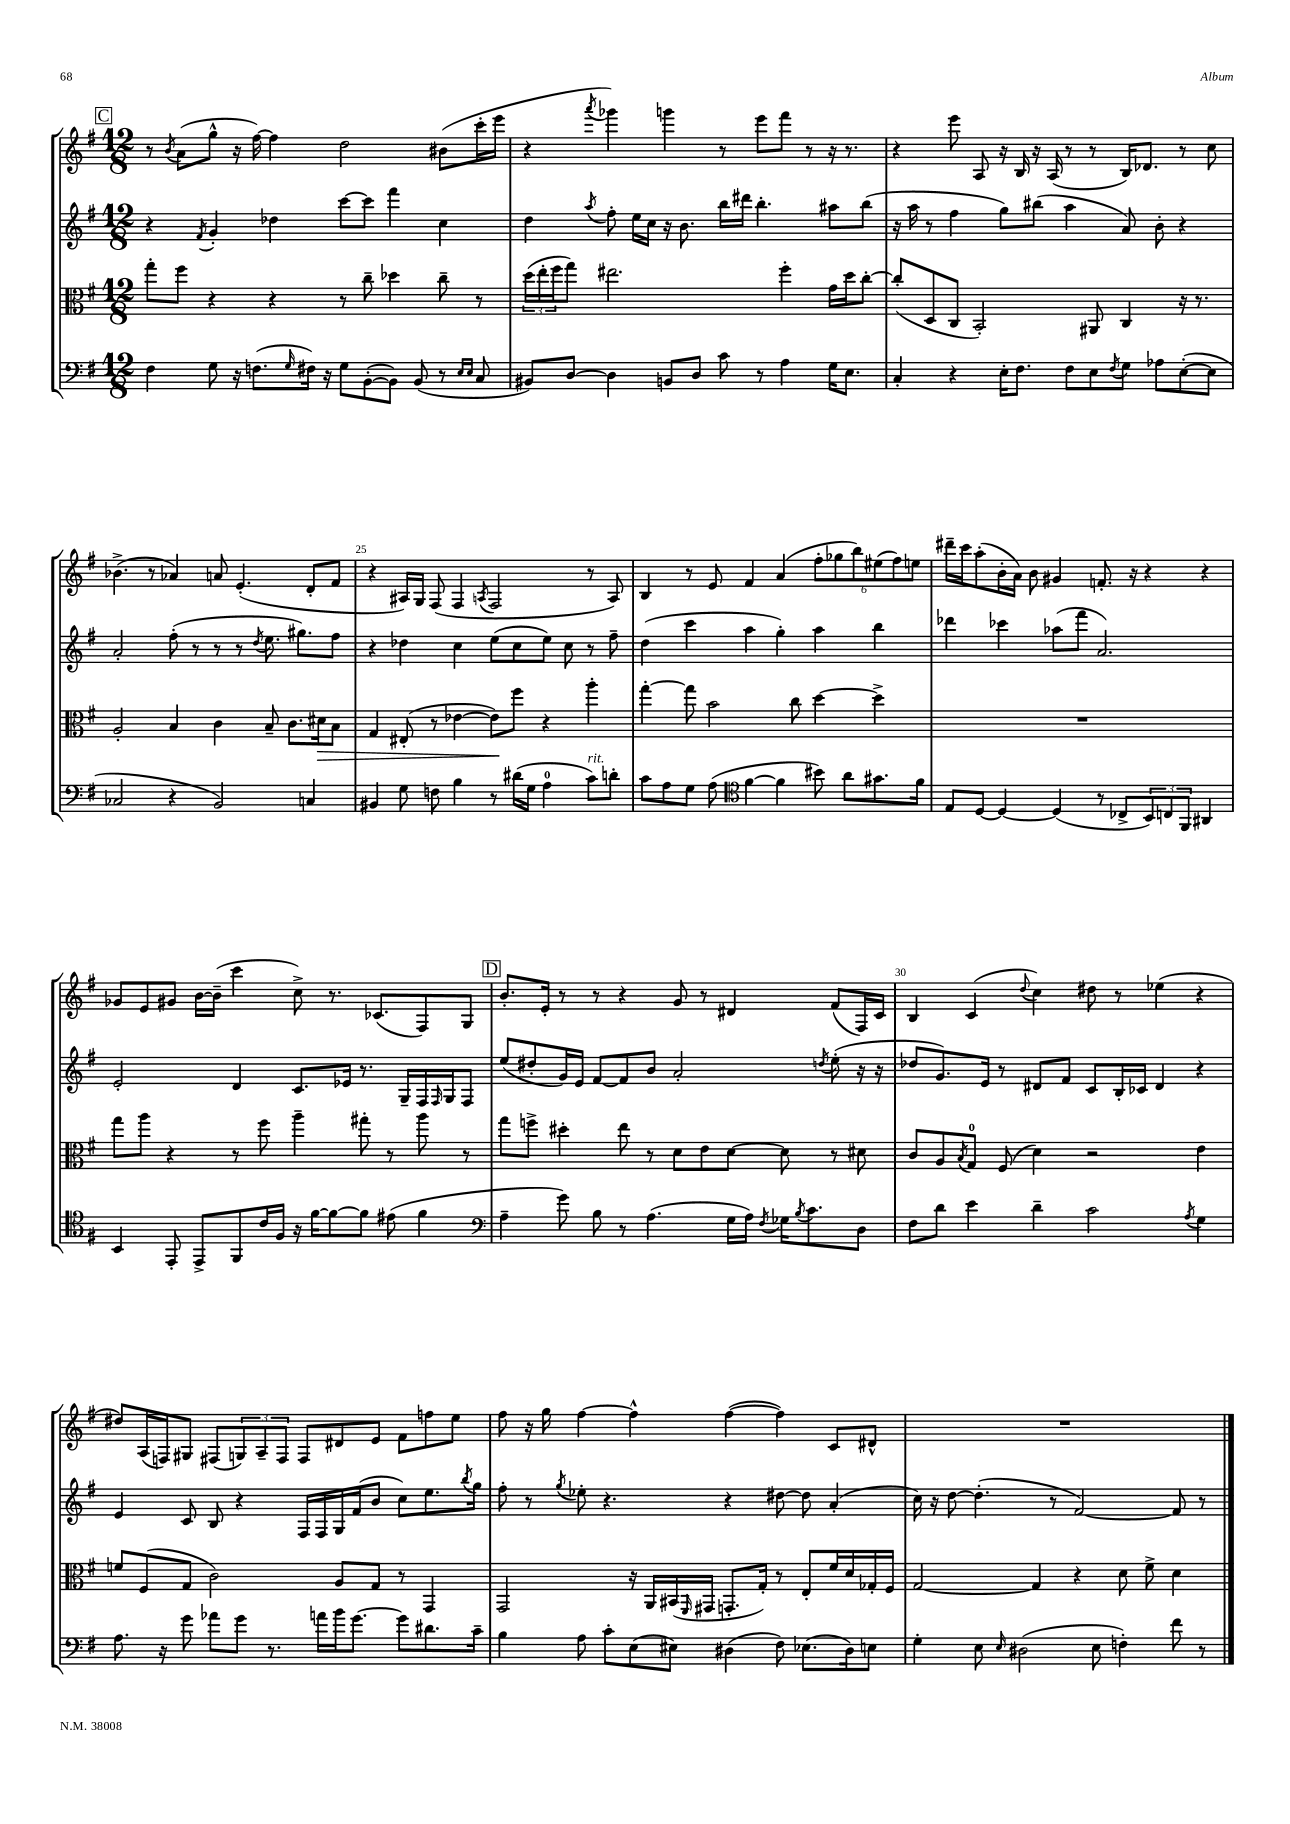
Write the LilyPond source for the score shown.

<<
\new StaffGroup <<
\new Staff = "s0" {
    \clef treble \key g \major \numericTimeSignature \time 12/8
    \mark \markup { \box "C" } r8 \acciaccatura { b'8 } a'8( g''8-^ r16 fis''16~) fis''4 d''2 bis'8( c'''16-. e'''16 |
    r4 \acciaccatura { a'''8 } ges'''4) g'''4 r8 e'''8 fis'''8 r8 r16 r8. |
    r4 e'''8 a8 r16 b16 r16 a16( r8 r8 b16) des'8. r8 c''8 |
    bes'4.->( r8 aes'4) a'8 e'4.-.( d'8-. fis'8 |
    r4 ais16) g16 fis8( fis4 \acciaccatura { a8 } fis2 r8 a8) |
    b4 r8 e'8 fis'4 a'4( \tuplet 6/4 { fis''8-. ges''8 b''8) eis''8( fis''8) e''8 } |
    dis'''16-- c'''16 a''8-.( b'16-. a'16) b'8 gis'4 f'8.-. r16 r4 r4 |
    ges'8 e'8 gis'8 b'16~ b'16--( c'''4 c''8->) r8. ces'8.( fis8) g8 |
    \mark \markup { \box "D" } b'8.-. e'16-. r8 r8 r4 g'8 r8 dis'4 fis'8( fis16) c'16 |
    b4 c'4( \appoggiatura { d''8 } c''4) dis''8 r8 ees''4( r4 |
    dis''8) a16( f16) gis8 fis8( \tuplet 3/2 { g8) a8-- fis8 } fis8 dis'8 e'8 fis'8 f''8 e''8 |
    fis''8 r16 g''16 fis''4~ fis''4-^ fis''4~( fis''4) c'8 dis'8-^ |
    R1. \bar "|." |
}
\new Staff = "s1" {
    \clef treble \key g \major \numericTimeSignature \time 12/8
    \mark \markup { \box "C" } r4 \acciaccatura { fis'8 } g'4-. des''4 c'''8~ c'''8 fis'''4 c''4 |
    d''4 \acciaccatura { a''8 } fis''8-. e''16 c''16 r16 b'8. b''16 dis'''16 b''4.-. ais''8 b''8( |
    r16 a''16 r8 fis''4 g''8) bis''8( a''4 a'8) b'8-. r4 |
    a'2-. fis''8-.( r8 r8 r8 \acciaccatura { d''8 } e''8. gis''8.) fis''8 |
    r4 des''4 c''4 e''8( c''8 e''8) c''8 r8 fis''8-- |
    d''4( c'''4 a''4 g''4-.) a''4 b''4 |
    des'''4 ces'''4 aes''8( fis'''8 a'2.) |
    e'2-. d'4 c'8. ees'16 r8. g16-- fis16 \grace { fis16 } g16 fis8 |
    \mark \markup { \box "D" } e''8( dis''8-. g'16) e'16 fis'8~ fis'8 b'8 a'2-. \acciaccatura { d''8 } e''8-.( r16 r16 |
    des''8 g'8.) e'16 r8 dis'8 fis'8 c'8 b16-. ces'16 dis'4 r4 |
    e'4 c'8 b8 r4 fis16 fis16 g16 fis'16( b'8 c''8) e''8. \acciaccatura { b''8 } g''16 |
    fis''8-. r8 \acciaccatura { g''8 } ees''8-. r4. r4 dis''8~ dis''8 a'4-.( |
    c''16) r16 d''8~ d''4.-.( r8 fis'2~) fis'8 r8 \bar "|." |
}
\new Staff = "s2" {
    \clef alto \key g \major \numericTimeSignature \time 12/8
    \mark \markup { \box "C" } g''8-. fis''8 r4 r4 r8 c''8-- des''4 c''8-- r8 |
    \tuplet 3/2 { d''16( e''16-. fis''16 } g''8) eis''2. fis''4-. g'16 d''16 c''8~-. |
    c''8-.( d8 c8 b,2-.) ais,8 c4 r16 r8. |
    a2-. b4 c'4 b8-- c'8. dis'16\> b8 |
    g4 eis8-.( r8 ees'4~ ees'8\!) fis''8 r4 a''4-. |
    g''4~-. g''8 b'2 c''8 d''4~ d''4-> |
    R1. |
    g''8 a''8 r4 r8 fis''8 a''4-- gis''8-. r8 a''8 r8 |
    \mark \markup { \box "D" } g''8 f''8-> dis''4-. e''8 r8 d'8 e'8 d'8~ d'8 r8 dis'8 |
    c'8 a8 \acciaccatura { b8 } g8-0 fis8( d'4) r2 e'4 |
    f'8 fis8( g8 c'2) a8 g8 r8 g,4 |
    g,2 r16 a,16 bis,16( \grace { fis,16 } gis,16 g,8.-. g16-.) r8 e8-. fis'16 d'16 ges16-. fis16 |
    g2~ g4 r4 d'8 fis'8-> d'4 \bar "|." |
}
\new Staff = "s3" {
    \clef bass \key g \major \numericTimeSignature \time 12/8
    \mark \markup { \box "C" } fis4 g8 r16 f8.( \grace { g16 } fis16) r16 g8 b,8~-.( b,8) b,8( r8 \grace { e16 e16 } c8 |
    bis,8) d8~ d4 b,8 d8 c'8 r8 a4 g16 e8. |
    c4-. r4 e16-. fis8. fis8 e8 \acciaccatura { fis8 } g8 aes8 e8~-.( e8 |
    ces2 r4 b,2) c4 |
    bis,4 g8 f8 b4 r8 dis'16( g16 a4-0 c'8^\markup { \italic "rit." }) d'8-. |
    c'8 a8 g8 a8( \clef tenor fis'4~ fis'4 bis'8) a'8 gis'8. fis'16 |
    e8 d8~ d4~ d4( r8 ces8-> \tuplet 3/2 { b,8) c8 fis,8 } ais,4 |
    b,4 e,8-. e,8-> fis,8 c'16 fis16 r16 fis'16~ fis'8~ fis'8 eis'8( fis'4 |
    \mark \markup { \box "D" } \clef bass a4-- g'8) b8 r8 a4.( g16 a16) \acciaccatura { fis8 } ges16 \acciaccatura { b8 } c'8. d8 |
    fis8 d'8 e'4 d'4-- c'2 \acciaccatura { a8 } g4 |
    a8. r16 g'8 aes'8 g'8 r8. a'16 b'16 g'8.~ g'8 dis'8. c'16-- |
    b4 a8 c'8-. e8( eis8) dis4( fis8) ees8.( dis16) e8 |
    g4-. e8 \grace { e16 } dis2( e8 f4-.) fis'8 r8 \bar "|." |
}
>>
>>
\layout { \context { \Score currentBarNumber = #21 \override BarNumber.break-visibility = ##(#f #t #t) barNumberVisibility = #(every-nth-bar-number-visible 5) } }
